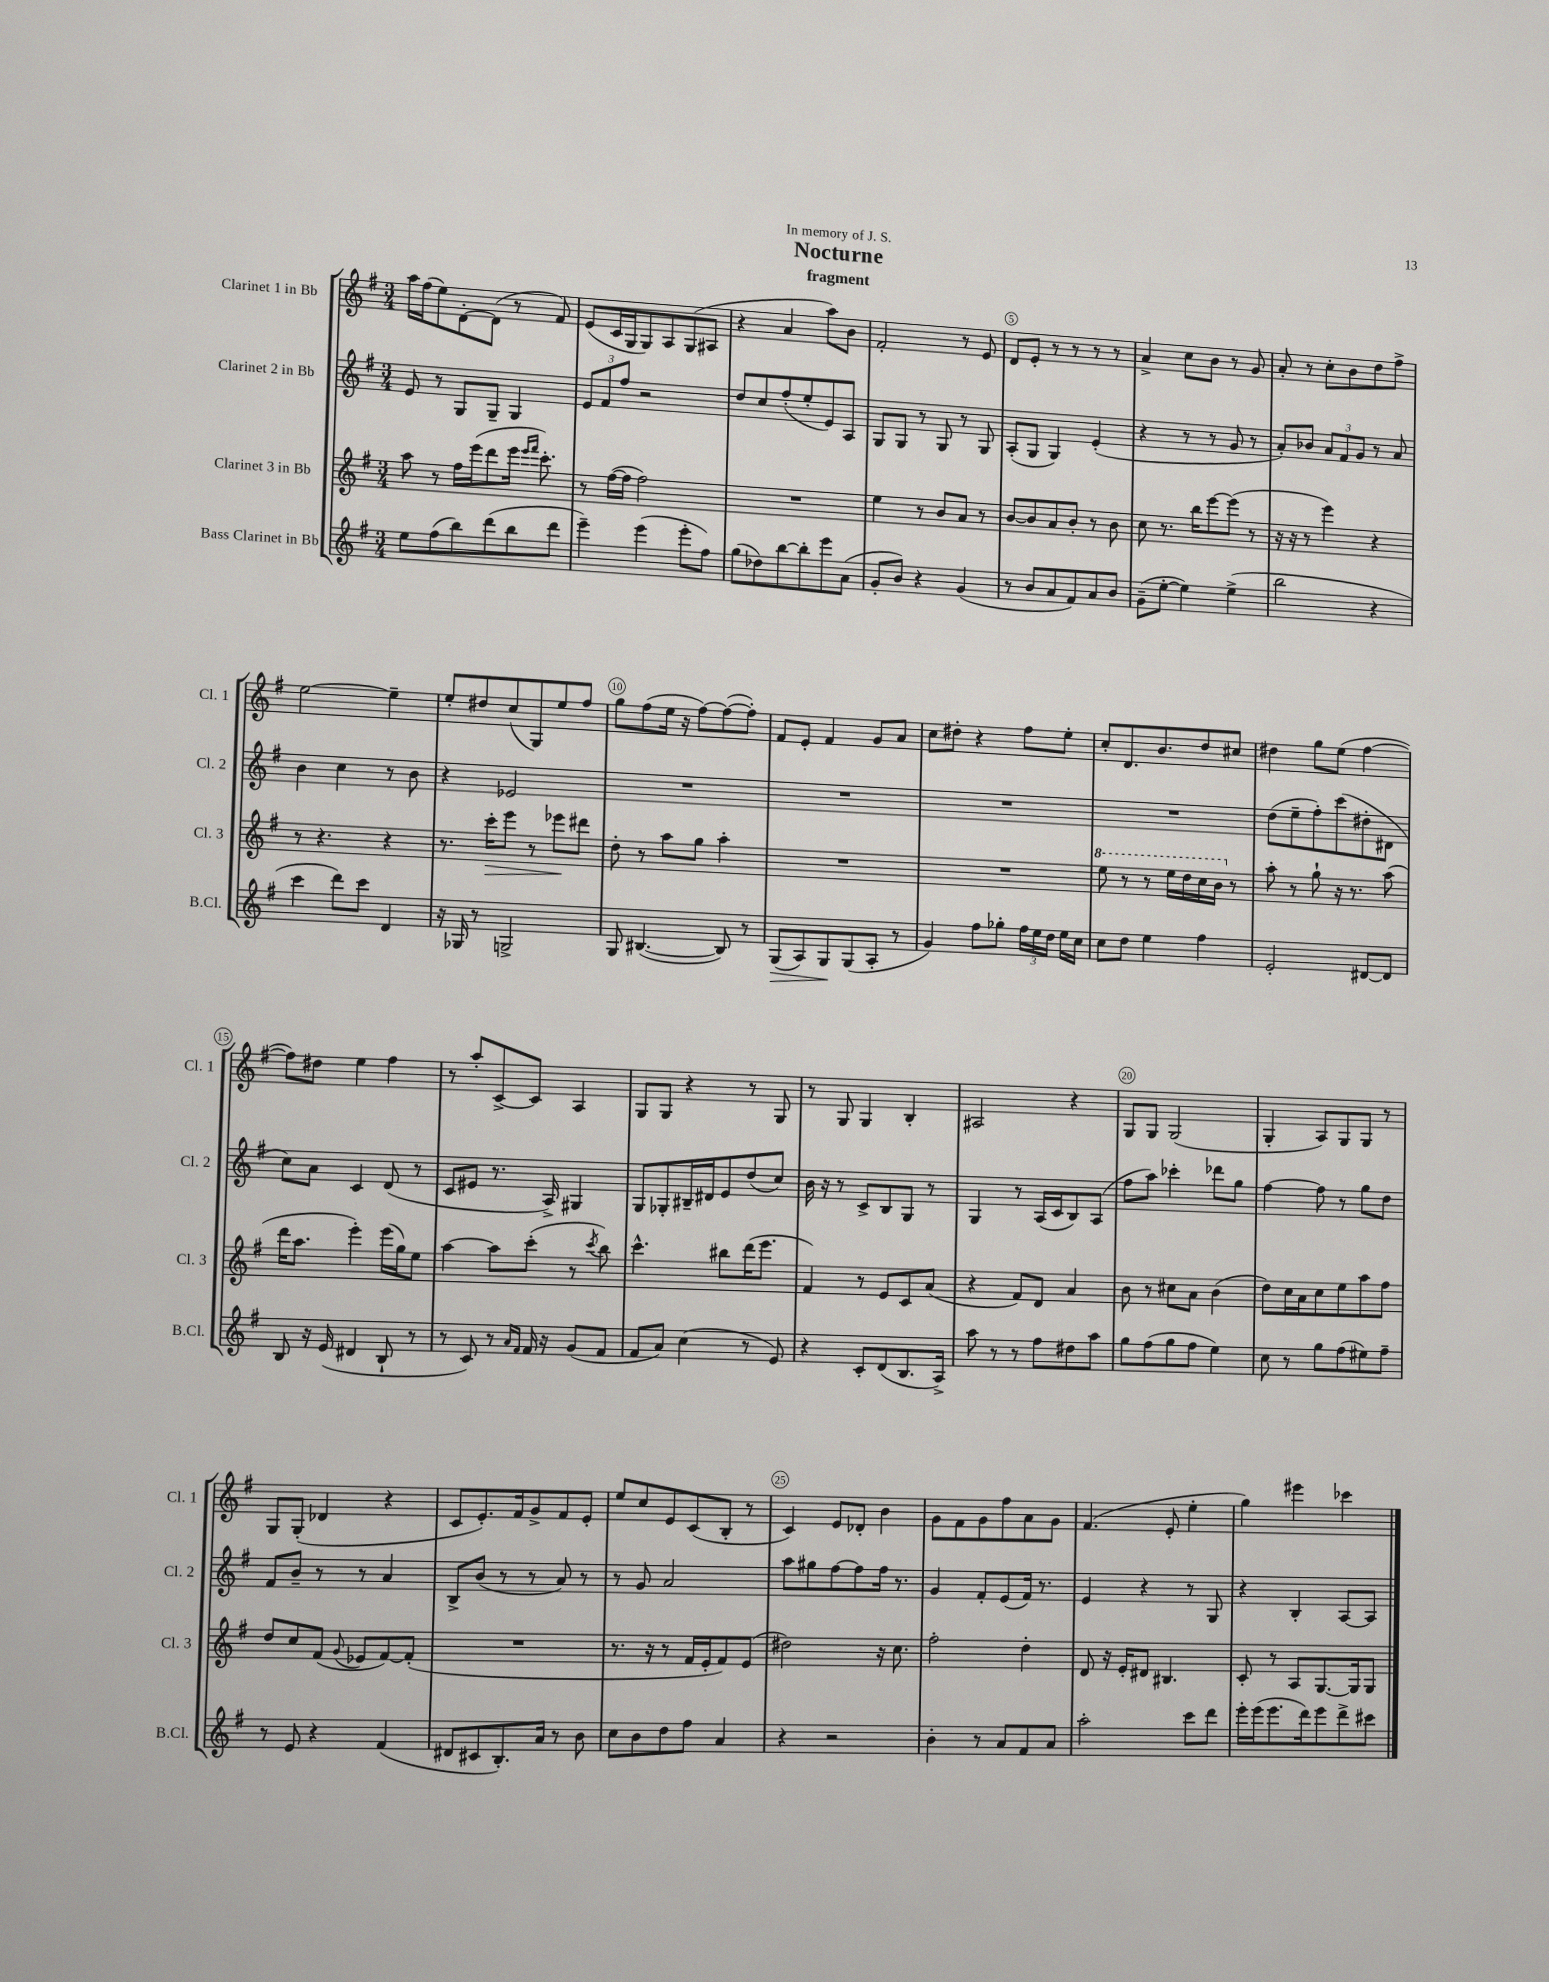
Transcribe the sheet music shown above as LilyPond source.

\header { title = "Nocturne" subtitle = "fragment" dedication = "In memory of J. S." }
<<
\new StaffGroup <<
\new Staff = "s0" \with { instrumentName = "Clarinet 1 in Bb" shortInstrumentName = "Cl. 1" } {
    \clef treble \key g \major \numericTimeSignature \time 3/4
    \autoBeamOff a''16[ fis''16( e''8) d'8~-. d'8]( r8 fis'8) |
    e'8[( c'16 g16 g8) a8 g8( ais8] |
    r4 a'4 a''8[) b'8] |
    fis'2-. r8 e'8 |
    d'8[ e'8]-. r8 r8 r8 r8 |
    a'4-> c''8[ b'8] r8 g'8 |
    a'8-. r8 c''8[-. b'8 d''8 fis''8]-> |
    e''2~ e''4-- |
    e''8[-. dis''8 c''8( g8) e''8 fis''8] |
    g''8[ fis''8( e''16] r16 fis''8[~) fis''8~( fis''8]-.) |
    fis'8[ e'8]-. fis'4 g'8[ a'8] |
    c''8[ dis''8]-. r4 fis''8[ e''8]-. |
    c''8[-. d'8. b'8. d''8 cis''8] |
    dis''4 g''8[ e''8]( fis''4~ |
    fis''8[) dis''8] e''4 fis''4 |
    r8 a''8[-. c'8~-> c'8] a4 |
    g8[ g8] r4 r8 g8 |
    r8 g8 g4 b4-. |
    ais2 r4 |
    g8[ g8] g2( |
    g4-. a8[) g8 g8] r8 |
    g8[ g8]-.( des'4 r4 |
    c'8[ e'8.-.) fis'16 g'8-> fis'8 e'8]-. |
    e''8[ c''8 e'8 c'8( b8]-. r8 |
    c'4) e'8[ des'8]-. b'4 |
    g'8[ fis'8 g'8 fis''8 a'8 g'8] |
    fis'4.( e'8-. e''4-. |
    g''4) eis'''4 ces'''4 \bar "|." |
}
\new Staff = "s1" \with { instrumentName = "Clarinet 2 in Bb" shortInstrumentName = "Cl. 2" } {
    \clef treble \key g \major \numericTimeSignature \time 3/4
    \autoBeamOff e'8 r8 g8[ g8]-- g4 |
    \tuplet 3/2 { e'8[ fis'8 fis''8] } r2 |
    d''8[ c''8 fis''8-.( e''8-. e'8) a8] |
    g8[ g8] r8 g8 r8 g8 |
    a8[-.( g8] g4) e'4-.( |
    r4 r8 r8 g'8 r8 |
    a'8[-.) bes'8] \tuplet 3/2 { a'8[ fis'8 g'8] } r8 a'8 |
    b'4 c''4 r8 b'8 |
    r4 ees'2 |
    R2. |
    R2. |
    R2. |
    R2. |
    d''8[( e''8-- fis''8-.) c'''8( dis''8-. dis'8] |
    c''8[) a'8] c'4 d'8( r8 |
    c'8[ eis'8] r8. a16->) gis4 |
    g8[ ges8-. bis16-- dis'16 e'8 d''8( c''8]) |
    b'16 r16 r8 c'8[-> b8 g8] r8 |
    g4 r8 a16[( c'16 b8) a8]( |
    fis''8[ a''8]) ces'''4-. des'''8[ g''8] |
    fis''4~ fis''8 r8 g''8[ d''8] |
    fis'8[ b'8]-- r8 r8 a'4 |
    b8[-> b'8]( r8 r8 a'8) r8 |
    r8 g'8 a'2 |
    a''8[ gis''8 fis''8~ fis''8 fis''16] r8. |
    g'4 fis'8[-. e'8( fis'16]) r8. |
    e'4 r4 r8 g8 |
    r4 b4-. a8[~ a8] \bar "|." |
}
\new Staff = "s2" \with { instrumentName = "Clarinet 3 in Bb" shortInstrumentName = "Cl. 3" } {
    \clef treble \key g \major \numericTimeSignature \time 3/4
    \autoBeamOff a''8 r8 fis''16[ e'''16( d'''8 e'''16] \grace { e'''16[ fis'''16] } c'''8.-.) |
    r8 fis''16[~( fis''16] fis''2) |
    R2. |
    e''4 r8 b'8[ a'8] r8 |
    b'8[~ b'8 a'8 b'8]-. r8 b'8 |
    c''8 r8. b''16[ e'''8~ e'''8]( r8 |
    r16 r16 r8 e'''4) r4 |
    r8 r4. r4 |
    r8. c'''16[-.\> e'''8] r8 ees'''8[\! dis'''8] |
    d''8-. r8 a''8[ g''8] a''4-. |
    R2. |
    R2. |
    \ottava #1 e'''8 r8 r8 e'''16[ d'''16 c'''16 b''16] \ottava #0 r8 |
    a''8-. r8 g''8-! r16 r8. a''8( |
    d'''16[ a''8.] e'''4-.) e'''16[( g''16) e''8] |
    a''4~ a''8[ c'''8]-.( r8 \acciaccatura { c'''8 } b''8) |
    c'''4.-^ bis''8[ d'''16( e'''8.] |
    fis'4) r8 e'8[ c'8 a'8]( |
    r4 fis'8[) d'8] a'4 |
    b'8 r8 cis''8[ a'8] b'4( |
    d''8[) c''16 a'16 c''8 e''8 a''8 fis''8] |
    d''8[ c''8 fis'8]( \appoggiatura { g'8 } ees'8[ fis'8~) fis'8]-.( |
    R2. |
    r8. r16 r8 fis'16[ e'16-. fis'8) e'8]( |
    dis''2) r16 c''8. |
    fis''2-. d''4-. |
    d'8 r16 e'16[-. dis'8] bis4. |
    c'8-. r8 a8[ g8.~ g16 g8] \bar "|." |
}
\new Staff = "s3" \with { instrumentName = "Bass Clarinet in Bb" shortInstrumentName = "B.Cl." } {
    \clef treble \key g \major \numericTimeSignature \time 3/4
    \autoBeamOff e''8[ fis''8( b''8) d'''8( b''8 d'''8] |
    e'''4--) e'''4( e'''8[-. fis''8]) |
    g''8[( des''8) b''8~ b''8-. e'''8 a'8]( |
    g'8[-. b'8]) r4 g'4( |
    r8 b'8[ a'8 fis'8) a'8 b'8] |
    g'8[--( e''8]~-. e''4) e''4->( |
    b''2 r4 |
    c'''4 d'''8[) c'''8] d'4 |
    r16 ges16 r8 g2-> |
    g8 bis4.~( bis8) r8 |
    g8[\>( a8) g8\! g8( a8]-. r8 |
    g'4) fis''8[ ges''8]-. \tuplet 3/2 { fis''16[ e''16 d''16] } e''16[ c''16] |
    c''8[ d''8] e''4 fis''4 |
    e'2-. dis'8[~ dis'8] |
    b8 r16 e'16( dis'4 b8-! r8 |
    r8 c'8) r8 \grace { a'16[ fis'16] } fis'16 r16 g'8[( fis'8] |
    fis'8[ a'8]) c''4( r8 e'8) |
    r4 c'8[-. d'8( b8. a16]->) |
    a''8 r8 r8 fis''8[ dis''8 a''8] |
    g''8[ fis''8( g''8 fis''8] e''4) |
    c''8 r8 g''8[ fis''8( eis''8) fis''8]-- |
    r8 e'8 r4 fis'4( |
    dis'8[ cis'8 b8.-.) a'16] r8 b'8 |
    c''8[ b'8 d''8 fis''8] a'4 |
    r4 r2 |
    b'4-. r8 a'8[ fis'8 a'8] |
    a''2-. c'''8[ d'''8] |
    e'''16[-. e'''16( e'''8. d'''16) e'''8 d'''8-> cis'''8] \bar "|." |
}
>>
>>
\layout { \context { \Score \override BarNumber.break-visibility = ##(#f #t #t) barNumberVisibility = #(every-nth-bar-number-visible 5) \override BarNumber.stencil = #(make-stencil-circler 0.1 0.3 ly:text-interface::print) } }
